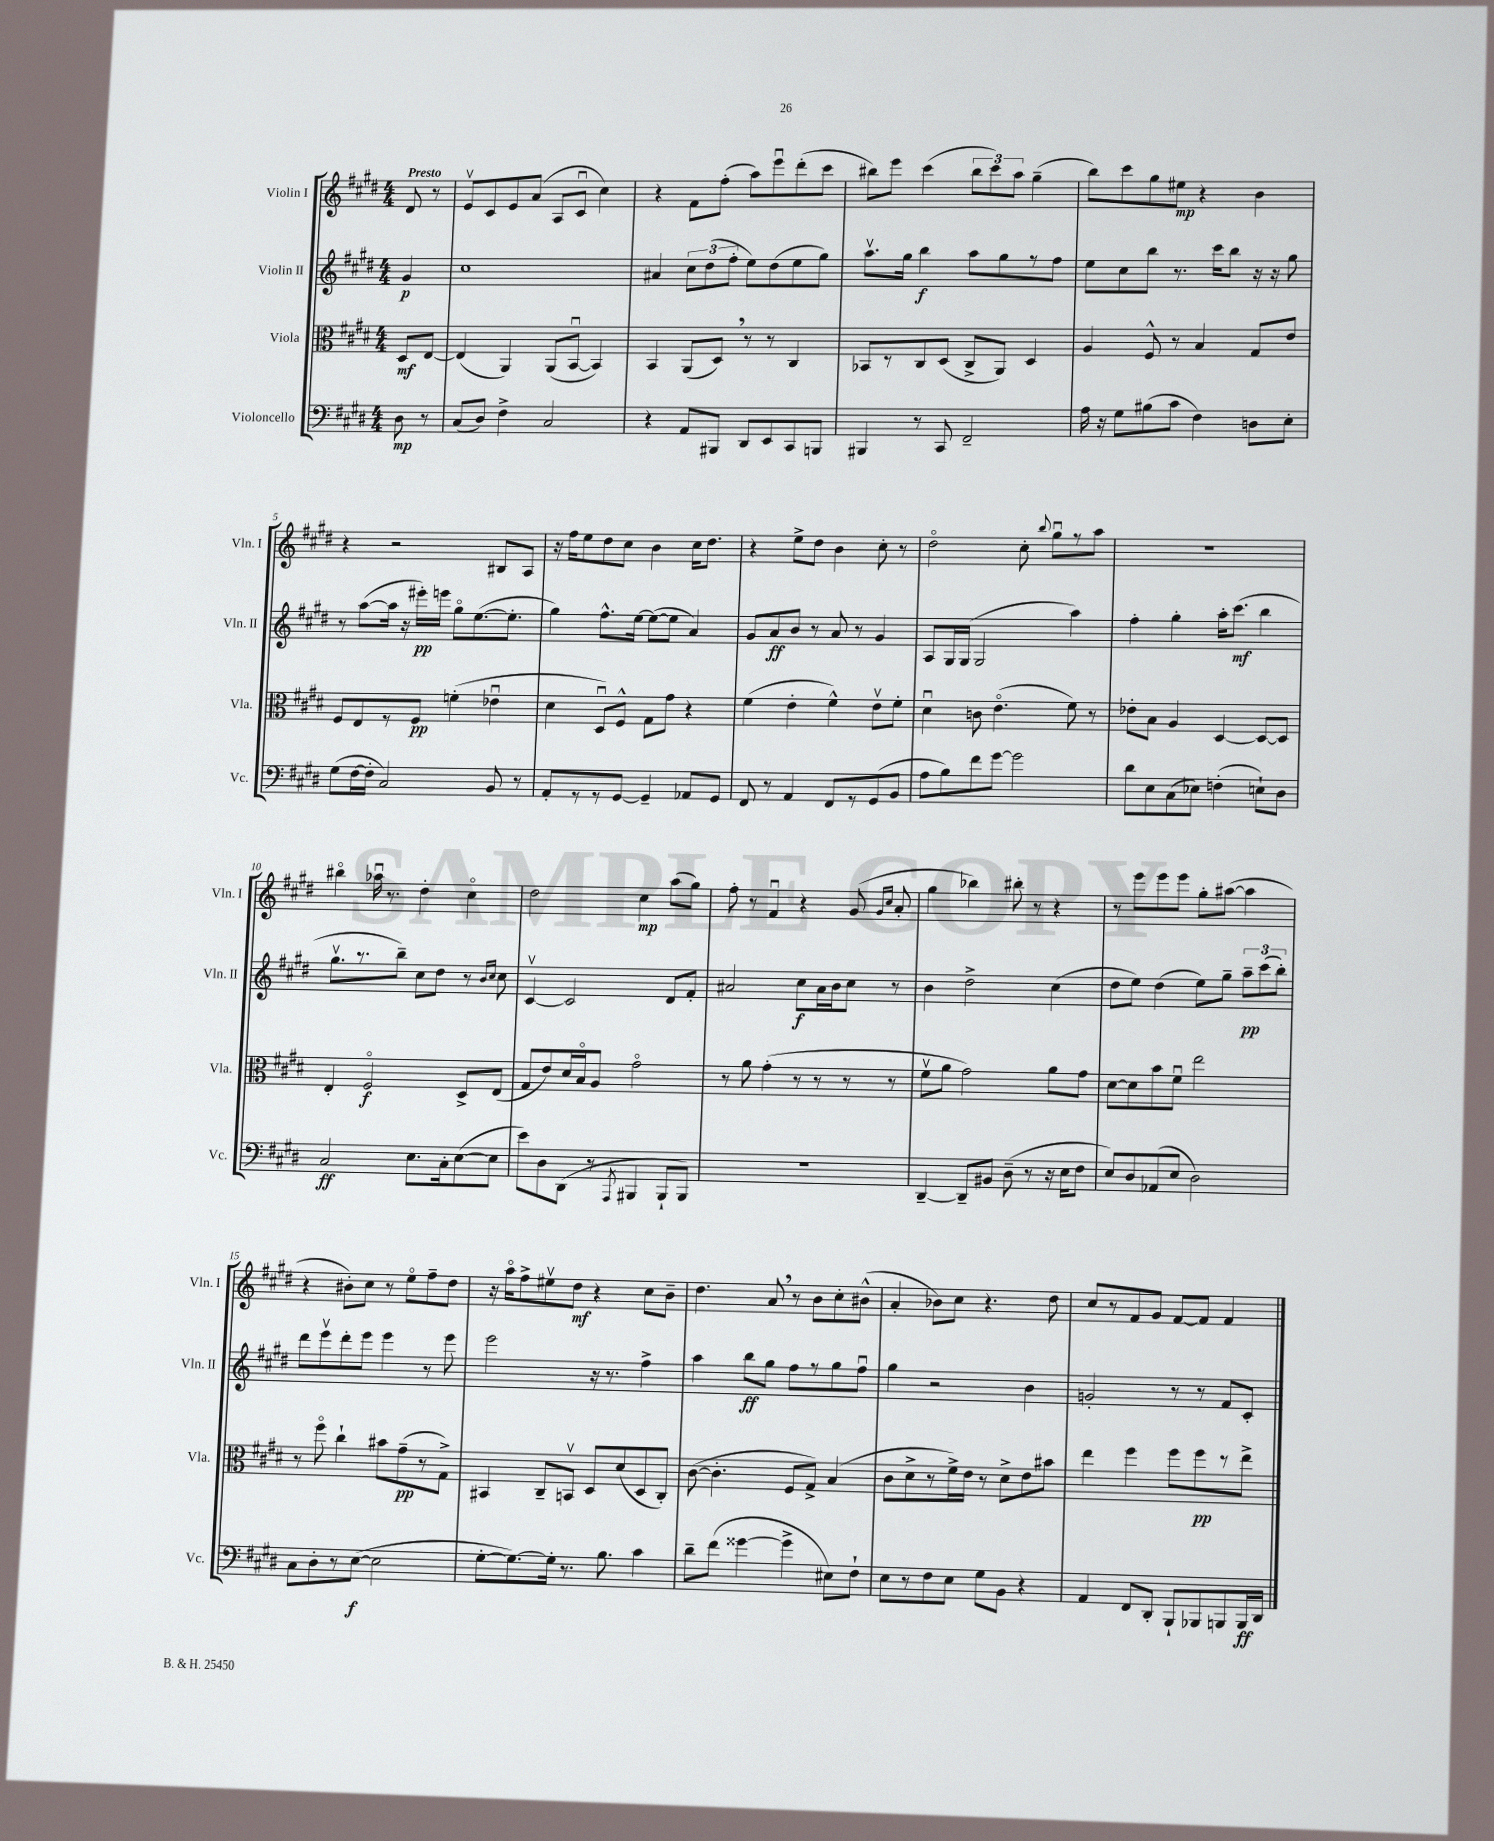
<<
\new StaffGroup <<
\new Staff = "s0" \with { instrumentName = "Violin I" shortInstrumentName = "Vln. I" } {
    \clef treble \key e \major \numericTimeSignature \time 4/4 \partial 4 \tempo "Presto"
    \autoBeamOff dis'8 r8 |
    e'8[\upbow cis'8 e'8 a'8]( a8[ cis'8]\downbow cis''4) |
    r4 fis'8[ fis''8]-.( a''8[) e'''8\downbow dis'''8-.( cis'''8] |
    bis''8[) e'''8] cis'''4( \tuplet 3/2 { bis''8[ cis'''8) a''8] } gis''4--( |
    b''8[) cis'''8 gis''8 eis''8]\mp r4 b'4 |
    r4 r2 bis8[ a8] |
    r16 fis''16[ e''8 dis''8 cis''8] b'4 cis''16[ dis''8.] |
    r4 e''8[-> dis''8] b'4 cis''8-. r8 |
    dis''2\flageolet cis''8-. \appoggiatura { b''8 } gis''8[\downbow r8 a''8] |
    R1 |
    bis''4\flageolet aes''16\downbow r8. dis''4-. cis''4\flageolet |
    dis''2 cis''4\mp a''8[( gis''8]) |
    fis''8-. r8 fis'4\downbow r4 gis'8( \grace { gis'16[ cis''16] } a'8-. |
    gis''4 bes''4) bis''8-. r8 r4 |
    r8 e'''8[ e'''8 e'''8] gis''8[-. ais''8]~( ais''4 |
    r4 bis'8[-.) cis''8] r8 e''8[\flageolet fis''8-- dis''8] |
    r16 a''16[\flageolet fis''8-> eis''8\upbow dis''8]\mf r4 cis''8[ b'8]-- |
    dis''4. a'8 \breathe r8 b'8[ cis''8-. bis'8]-^( |
    a'4-. bes'8[) cis''8] r4. dis''8 |
    cis''8[ r8 fis'8 gis'8] fis'8[~ fis'8] fis'4 \bar "|." |
}
\new Staff = "s1" \with { instrumentName = "Violin II" shortInstrumentName = "Vln. II" } {
    \clef treble \key e \major \numericTimeSignature \time 4/4 \partial 4
    \autoBeamOff gis'4\p |
    cis''1 |
    ais'4 \tuplet 3/2 { cis''8[ dis''8( fis''8]-. } e''8[) dis''8( e''8 gis''8]) |
    a''8.[\upbow gis''16] b''4\f a''8[ gis''8 r8 fis''8] |
    e''8[ cis''8 b''8] r8. cis'''16[ b''8] r16 r16 gis''8 |
    r8 a''8[~( a''16] r16 eis'''16[-.\pp) e'''16] gis''8[\flageolet e''8.~( e''8.]-. |
    gis''4) fis''8.[-^ e''16]~ e''8[~( e''8] a'4) |
    gis'8[ a'8\ff b'8] r8 a'8 r8 gis'4 |
    a8[ gis16 gis16]( gis2 a''4) |
    fis''4-. gis''4-. a''16[-. cis'''8.]\mf( b''4 |
    gis''8.[\upbow r8. b''8]--) cis''8[ dis''8] r8 \grace { b'16[ cis''16] } cis''8 |
    cis'4~\upbow cis'2 dis'8[ fis'8]-. |
    ais'2 cis''8[\f ais'16 b'16 cis''8] r8 |
    b'4 dis''2-> cis''4( |
    dis''8[ e''8]) dis''4( e''8[) gis''8]-- \tuplet 3/2 { a''8[--\pp cis'''8( b''8]-.) } |
    dis'''8[ e'''8\upbow dis'''8-. e'''8] e'''4 r8 e'''8 |
    e'''2 r16 r8. fis''4-> |
    a''4 b''8[\ff gis''8] fis''8[ r8 gis''8 fis''8]\downbow |
    gis''4 r2 b'4 |
    g'2-. r8 r8 fis'8[ cis'8]-. \bar "|." |
}
\new Staff = "s2" \with { instrumentName = "Viola" shortInstrumentName = "Vla." } {
    \clef alto \key e \major \numericTimeSignature \time 4/4 \partial 4
    \autoBeamOff dis8[\mf e8]~ |
    e4( a,4) a,8[( b,8]~\downbow b,4) |
    b,4 a,8[( dis8]) \breathe r8 r8 cis4 |
    bes,8[ r8 cis8 dis8]( cis8[-> a,8]) dis4 |
    a4 fis8-^ r8 b4 gis8[ e'8] |
    fis8[ e8 r8 fis8]\pp f'4-.( ees'4\downbow |
    dis'4 dis8[\downbow) fis8]-^ gis8[ gis'8] r4 |
    fis'4( e'4-. fis'4-^) e'8[\upbow fis'8]-. |
    dis'4\downbow c'8 e'4.\flageolet( fis'8) r8 |
    ees'8[-. b8] a4 dis4~ dis8[~ dis8] |
    e4-. fis2\flageolet\f dis8[-> e8]( |
    gis8[ e'8) dis'16 b16\flageolet a8] gis'2\flageolet |
    r8 a'8 gis'4-.( r8 r8 r8 r8 |
    fis'8[\upbow a'8] gis'2) a'8[ gis'8] |
    dis'8[~ dis'8 b'8 fis'8]\downbow e''2 |
    r8 fis''8\flageolet cis''4-! bis'8[ gis'8--\pp( r8 gis8]->) |
    bis,4 cis8[-- b,8]\upbow dis8[ dis'8( dis8 cis8]-.) |
    cis'8~( cis'4.-. fis8[ gis8]->) b4( |
    cis'8[ dis'8-> r8 fis'16->) e'16] r8 dis'8[-> e'8 bis'8] |
    e''4 fis''4 fis''8[ fis''8\pp r8 e''8]-> \bar "|." |
}
\new Staff = "s3" \with { instrumentName = "Violoncello" shortInstrumentName = "Vc." } {
    \clef bass \key e \major \numericTimeSignature \time 4/4 \partial 4
    \autoBeamOff dis8\mp r8 |
    cis8[( dis8]) fis4-> cis2 |
    r4 a,8[ bis,,8] dis,8[ e,8 cis,8 b,,8] |
    bis,,4 r8 cis,8 fis,2-- |
    a16 r16 gis8[ bis8( cis'8] fis4) d8[ e8]-. |
    gis8[( fis16~ fis16]-. cis2) b,8 r8 |
    a,8[-. r8 r8 gis,8]~ gis,4-- aes,8[ gis,8] |
    fis,8 r8 a,4 fis,8[ r8 gis,8( b,8] |
    a8[ b8) fis'8 gis'8]~ gis'2 |
    dis'8[ e8 cis8( ees8]) f4-.( e8[-!) dis8] |
    cis2\ff e8.[ cis16-. e8~( e8] |
    e'8[) dis8 dis,8]( r8 \acciaccatura { a,,8 } bis,,4 bis,,8[-! bis,,8]) |
    R1 |
    dis,4~-- dis,8[-- bis,8] dis8--( r8 r16 e16[ fis8] |
    e8[) dis8 aes,8( e8] dis2) |
    cis8[ dis8-. r8 e8]~\f( e2 |
    gis8[~-. gis8.~) gis16]-. r8. b8. cis'4 |
    dis'8[-- fis'8]( gisis'4~ gisis'4-> eis8[) fis8]-! |
    e8[ r8 fis8 e8] gis8[ b,8] r4 |
    a,4 fis,8[ dis,8]-. b,,8[-! bes,,8 b,,8 b,,16\ff dis,16] \bar "|." |
}
>>
>>
